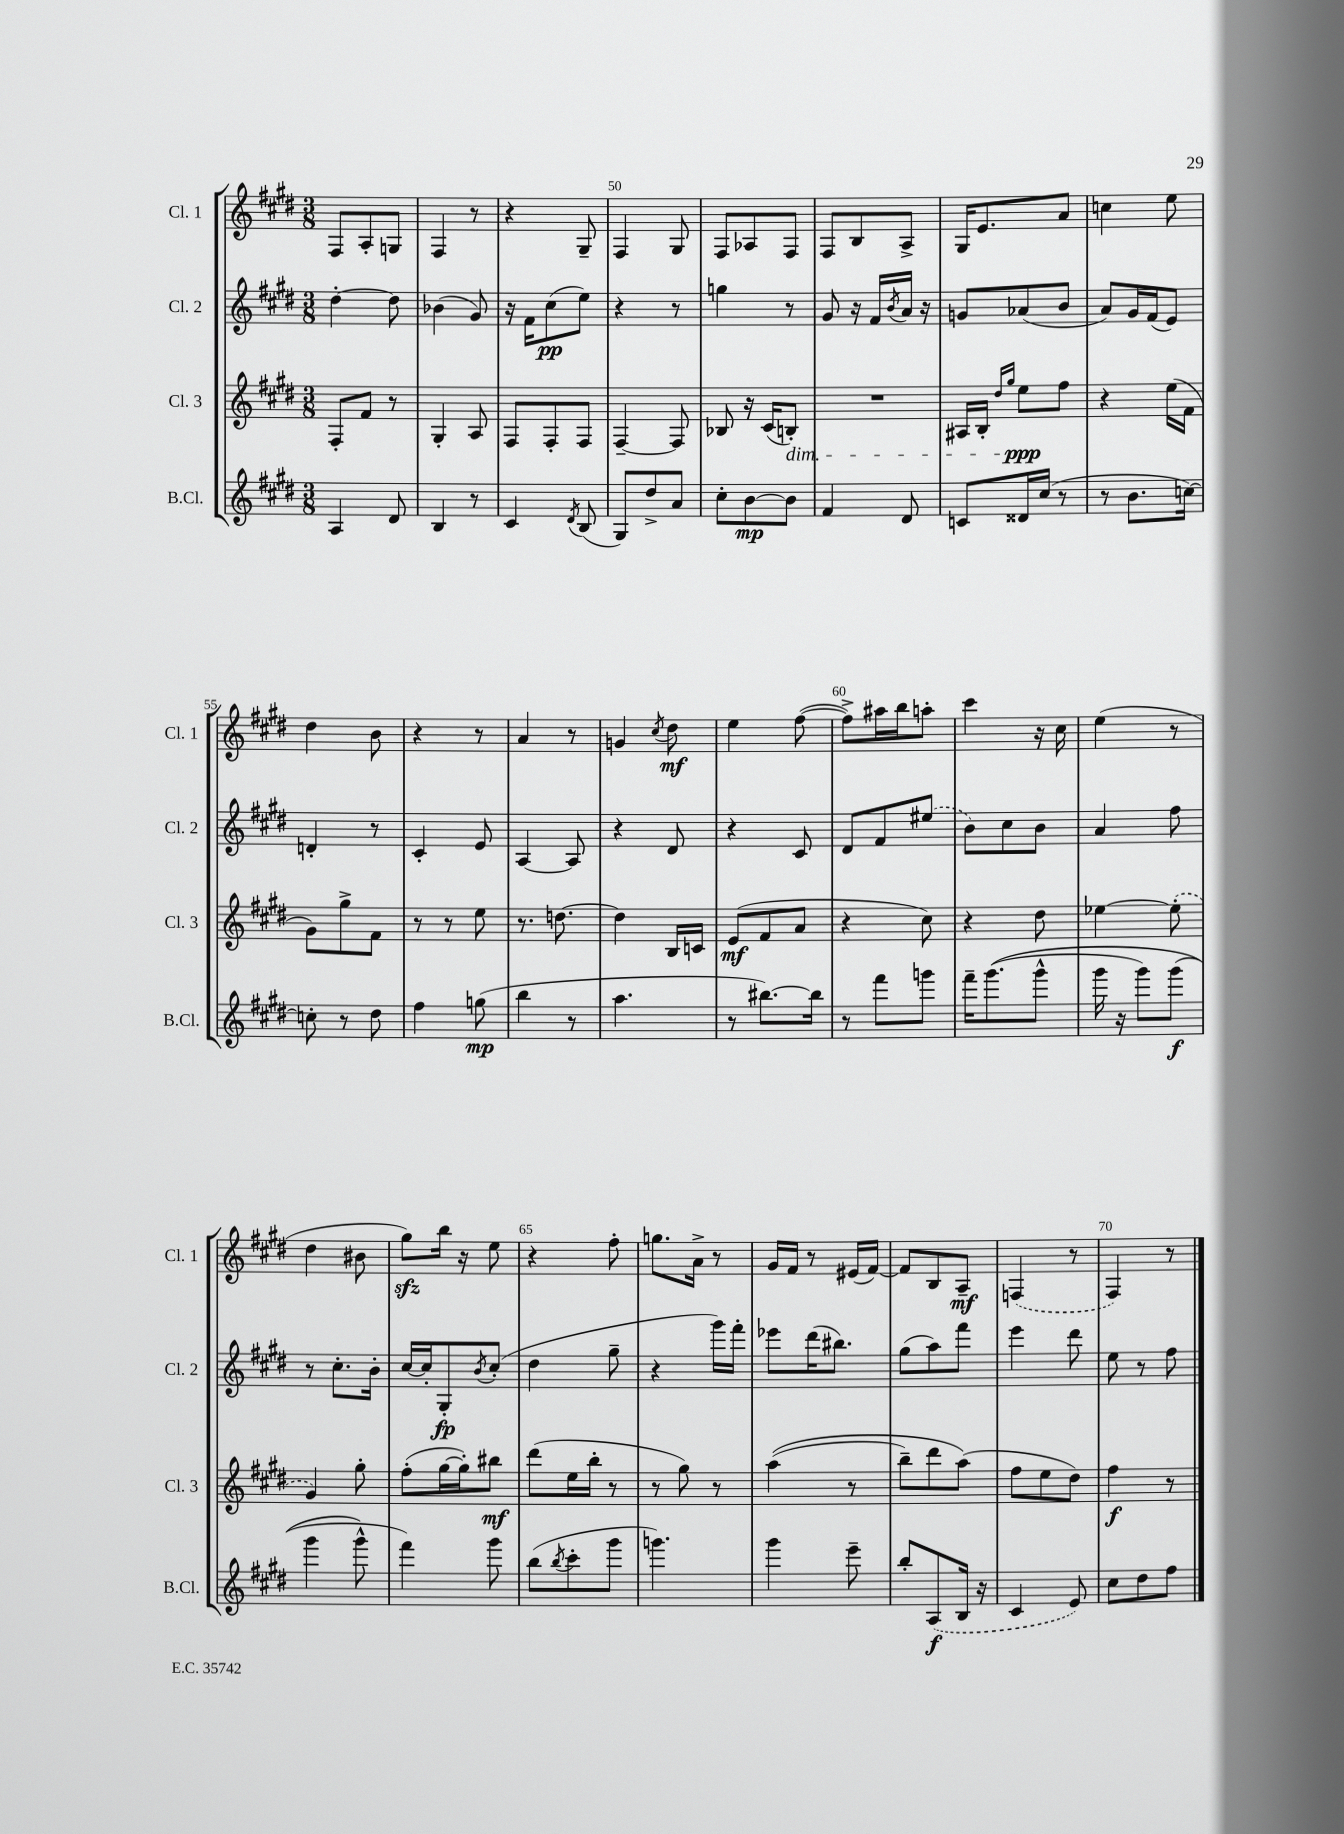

**kern	**dynam	**kern	**dynam	**kern	**dynam	**kern	**dynam
*part4	*part4	*part3	*part3	*part2	*part2	*part1	*part1
*staff4	*staff4	*staff3	*staff3	*staff2	*staff2	*staff1	*staff1
*I"B.Cl.	*	*I"Cl. 3	*	*I"Cl. 2	*	*I"Cl. 1	*
*I'B.Cl.	*	*I'Cl. 3	*	*I'Cl. 2	*	*I'Cl. 1	*
*clefG2	*	*clefG2	*	*clefG2	*	*clefG2	*
*k[f#c#g#d#]	*	*k[f#c#g#d#]	*	*k[f#c#g#d#]	*	*k[f#c#g#d#]	*
*M3/8	*	*M3/8	*	*M3/8	*	*M3/8	*
=47	=47	=47	=47	=47	=47	=47	=47
4A/	.	8F#'/L	.	[4dd#'\	.	8F#/L	.
.	.	8f#/J	.	.	.	8A'/	.
8d#/	.	8r	.	8dd#\]	.	8Gn/J	.
=48	=48	=48	=48	=48	=48	=48	=48
4B/	.	4G#'/	.	(4b-X\	.	4F#/	.
8r	.	8A/	.	8g#/)	.	8r	.
=49	=49	=49	=49	=49	=49	=49	=49
4c#/	.	8F#/L	.	16r	.	4r	.
.	.	.	.	16f#\KL	.	.	.
.	.	8F#'/	.	(8cc#\	pp	.	.
8qd#/	.	.	.	.	.	.	.
(8B/	.	8F#/J	.	8ee\J)	.	8G#~/	.
=50	=50	=50	=50	=50	=50	=50	=50
8G#/L)	.	[4F#~/	.	4r	.	4F#/	.
8dd#^/	.	.	.	.	.	.	.
8a/J	.	8F#/]	.	8r	.	8G#/	.
=51	=51	=51	=51	=51	=51	=51	=51
8cc#'\L	.	8B-X/	.	4ggn\	.	8F#/L	.
[8b\	mp	16r	.	.	.	8A-X/	.
.	.	(16c#/KL	.	.	.	.	.
!	!	!LO:TX:b:i:t=dim.	!	!	!	!	!
8b\J]	.	8Bn'/J)	.	8r	.	8F#/J	.
=52	=52	=52	=52	=52	=52	=52	=52
4f#/	.	4.r	.	8g#/	.	8F#/L	.
.	.	.	.	16r	.	8B/	.
.	.	.	.	16f#/LL	.	.	.
.	.	.	.	8qb/	.	.	.
8d#/	.	.	.	16a/JJ	.	8A^/J	.
.	.	.	.	16r	.	.	.
=53	=53	=53	=53	=53	=53	=53	=53
8cn/L	.	16A#X/LL	.	8gn/L	.	16G#/KL	.
.	.	16B'/JJ	.	.	.	8.e/	.
.	.	16qqdd#/LL	.	.	.	.	.
.	.	16qqgg#/JJ	.	.	.	.	.
16d##X/L	.	8ee\L	ppp	(8a-X/	.	.	.
(16cc#/JJ	.	.	.	.	.	.	.
8r	.	8ff#\J	.	8b/J	.	8a/J	.
=54	=54	=54	=54	=54	=54	=54	=54
8r	.	4r	.	8a/L)	.	4ccn\	.
8.b\L	.	.	.	16g#/L	.	.	.
.	.	.	.	(16f#/J	.	.	.
.	.	(16ee\LL	.	8e/J)	.	8ee\	.
[16ccn\Jk)	.	16f#\JJ	.	.	.	.	.
!!LO:LB:g=z
=55	=55	=55	=55	=55	=55	=55	=55
8ccn'\]	.	8g#\L)	.	4dn'/	.	4dd#\	.
8r	.	8gg#^\	.	.	.	.	.
8dd#\	.	8f#\J	.	8r	.	8b\	.
=56	=56	=56	=56	=56	=56	=56	=56
4ff#\	.	8r	.	4c#'/	.	4r	.
.	.	8r	.	.	.	.	.
(8ggn\	mp	8ee\	.	8e/	.	8r	.
=57	=57	=57	=57	=57	=57	=57	=57
4bb\	.	8.r	.	[4A/	.	4a/	.
.	.	[8.ddn\	.	.	.	.	.
8r	.	.	.	8A/]	.	8r	.
=58	=58	=58	=58	=58	=58	=58	=58
4.aa\	.	4dd\]	.	4r	.	4gn/	.
.	.	.	.	.	.	8qcc#/	.
.	.	16B/LL	.	8d#/	.	8dd#\	mf
.	.	16cn/JJ	.	.	.	.	.
=59	=59	=59	=59	=59	=59	=59	=59
8r	.	(8e/L	mf	4r	.	4ee\	.
[8.bb#X\L)	.	8f#/	.	.	.	.	.
.	.	8a/J	.	8c#/	.	([8ff#\	.
16bb#\Jk]	.	.	.	.	.	.	.
=60	=60	=60	=60	=60	=60	=60	=60
8r	.	4r	.	8d#/L	.	8ff#^\L])	.
8fff#\L	.	.	.	8f#/	.	16aa#X\L	.
.	.	.	.	.	.	16bb\J	.
8gggn\J	.	8cc#\)	.	(8ee#X/J	.	8aan'\J	.
=61	=61	=61	=61	=61	=61	=61	=61
16fff#~\KL	.	4r	.	8b\L)	.	4ccc#\	.
((8.ggg#\	.	.	.	.	.	.	.
.	.	.	.	8cc#\	.	.	.
8ggg#^^\J	.	8dd#\	.	8b\J	.	16r	.
.	.	.	.	.	.	16cc#\	.
=62	=62	=62	=62	=62	=62	=62	=62
16ggg#\	.	[4ee-X\	.	4a/	.	(4ee\	.
16r	.	.	.	.	.	.	.
8ggg#\L)	.	.	.	.	.	.	.
(8ggg#\J	f	(8ee-'\]	.	8ff#\	.	8r	.
!!LO:LB:g=z
=63	=63	=63	=63	=63	=63	=63	=63
4ggg#\	.	4g#/)	.	8r	.	4dd#\	.
.	.	.	.	8.cc#'\L	.	.	.
8ggg#^^\)	.	8gg#'\	.	.	.	8b#X\	.
.	.	.	.	16b'\Jk	.	.	.
=64	=64	=64	=64	=64	=64	=64	=64
4fff#\)	.	(8ff#'\L	.	[16cc#/LL	.	8gg#zz\L)	.
.	.	.	.	16cc#'/J]	.	.	.
.	.	[16gg#\L	.	8G#'/	fp	16bb\Jk	.
.	.	16gg#'\J])	.	.	.	16r	.
.	.	.	.	8qb/	.	.	.
8ggg#\	.	8bb#X\J	mf	(8cc#'/J	.	8ee\	.
=65	=65	=65	=65	=65	=65	=65	=65
(8bb\L	.	(8ddd#\L	.	4dd#\	.	4r	.
8qbb/	.	.	.	.	.	.	.
8ccc#'\	.	16ee\L	.	.	.	.	.
.	.	16bb'\JJ	.	.	.	.	.
8ggg#\J	.	8r	.	8gg#~\	.	8ff#'\	.
=66	=66	=66	=66	=66	=66	=66	=66
4.gggn\)	.	8r	.	4r	.	8.ggn\L	.
.	.	8gg#\)	.	.	.	.	.
.	.	.	.	.	.	16a^\Jk	.
.	.	8r	.	16ggg#\LL)	.	8r	.
.	.	.	.	16fff#'\JJ	.	.	.
=67	=67	=67	=67	=67	=67	=67	=67
4ggg#\	.	((4aa\	.	8eee-X\L	.	16g#/LL	.
.	.	.	.	.	.	16f#/JJ	.
.	.	.	.	(16ddd#\K	.	8r	.
.	.	.	.	8.bb#X\J)	.	.	.
8eee~\	.	8r	.	.	.	(16e#X/LL	.
.	.	.	.	.	.	[16f#/JJ)	.
=68	=68	=68	=68	=68	=68	=68	=68
8bb'/L	.	8bb~\L)	.	(8gg#\L	.	8f#/L]	.
(8A/	f	8ddd#\	.	8aa\)	.	8B/	.
16B/Jk	.	(8aa\J)	.	8fff#\J	.	8A~/J	mf
16r	.	.	.	.	.	.	.
=69	=69	=69	=69	=69	=69	=69	=69
4c#/	.	8ff#\L	.	4eee\	.	(4Fn/	.
.	.	8ee\	.	.	.	.	.
8e/)	.	8dd#\J)	.	8ddd#\	.	8r	.
=70	=70	=70	=70	=70	=70	=70	=70
8cc#\L	.	4ff#\	f	8ee\	.	4F#/)	.
8dd#\	.	.	.	8r	.	.	.
8ff#\J	.	8r	.	8ff#\	.	8r	.
==	==	==	==	==	==	==	==
*-	*-	*-	*-	*-	*-	*-	*-
